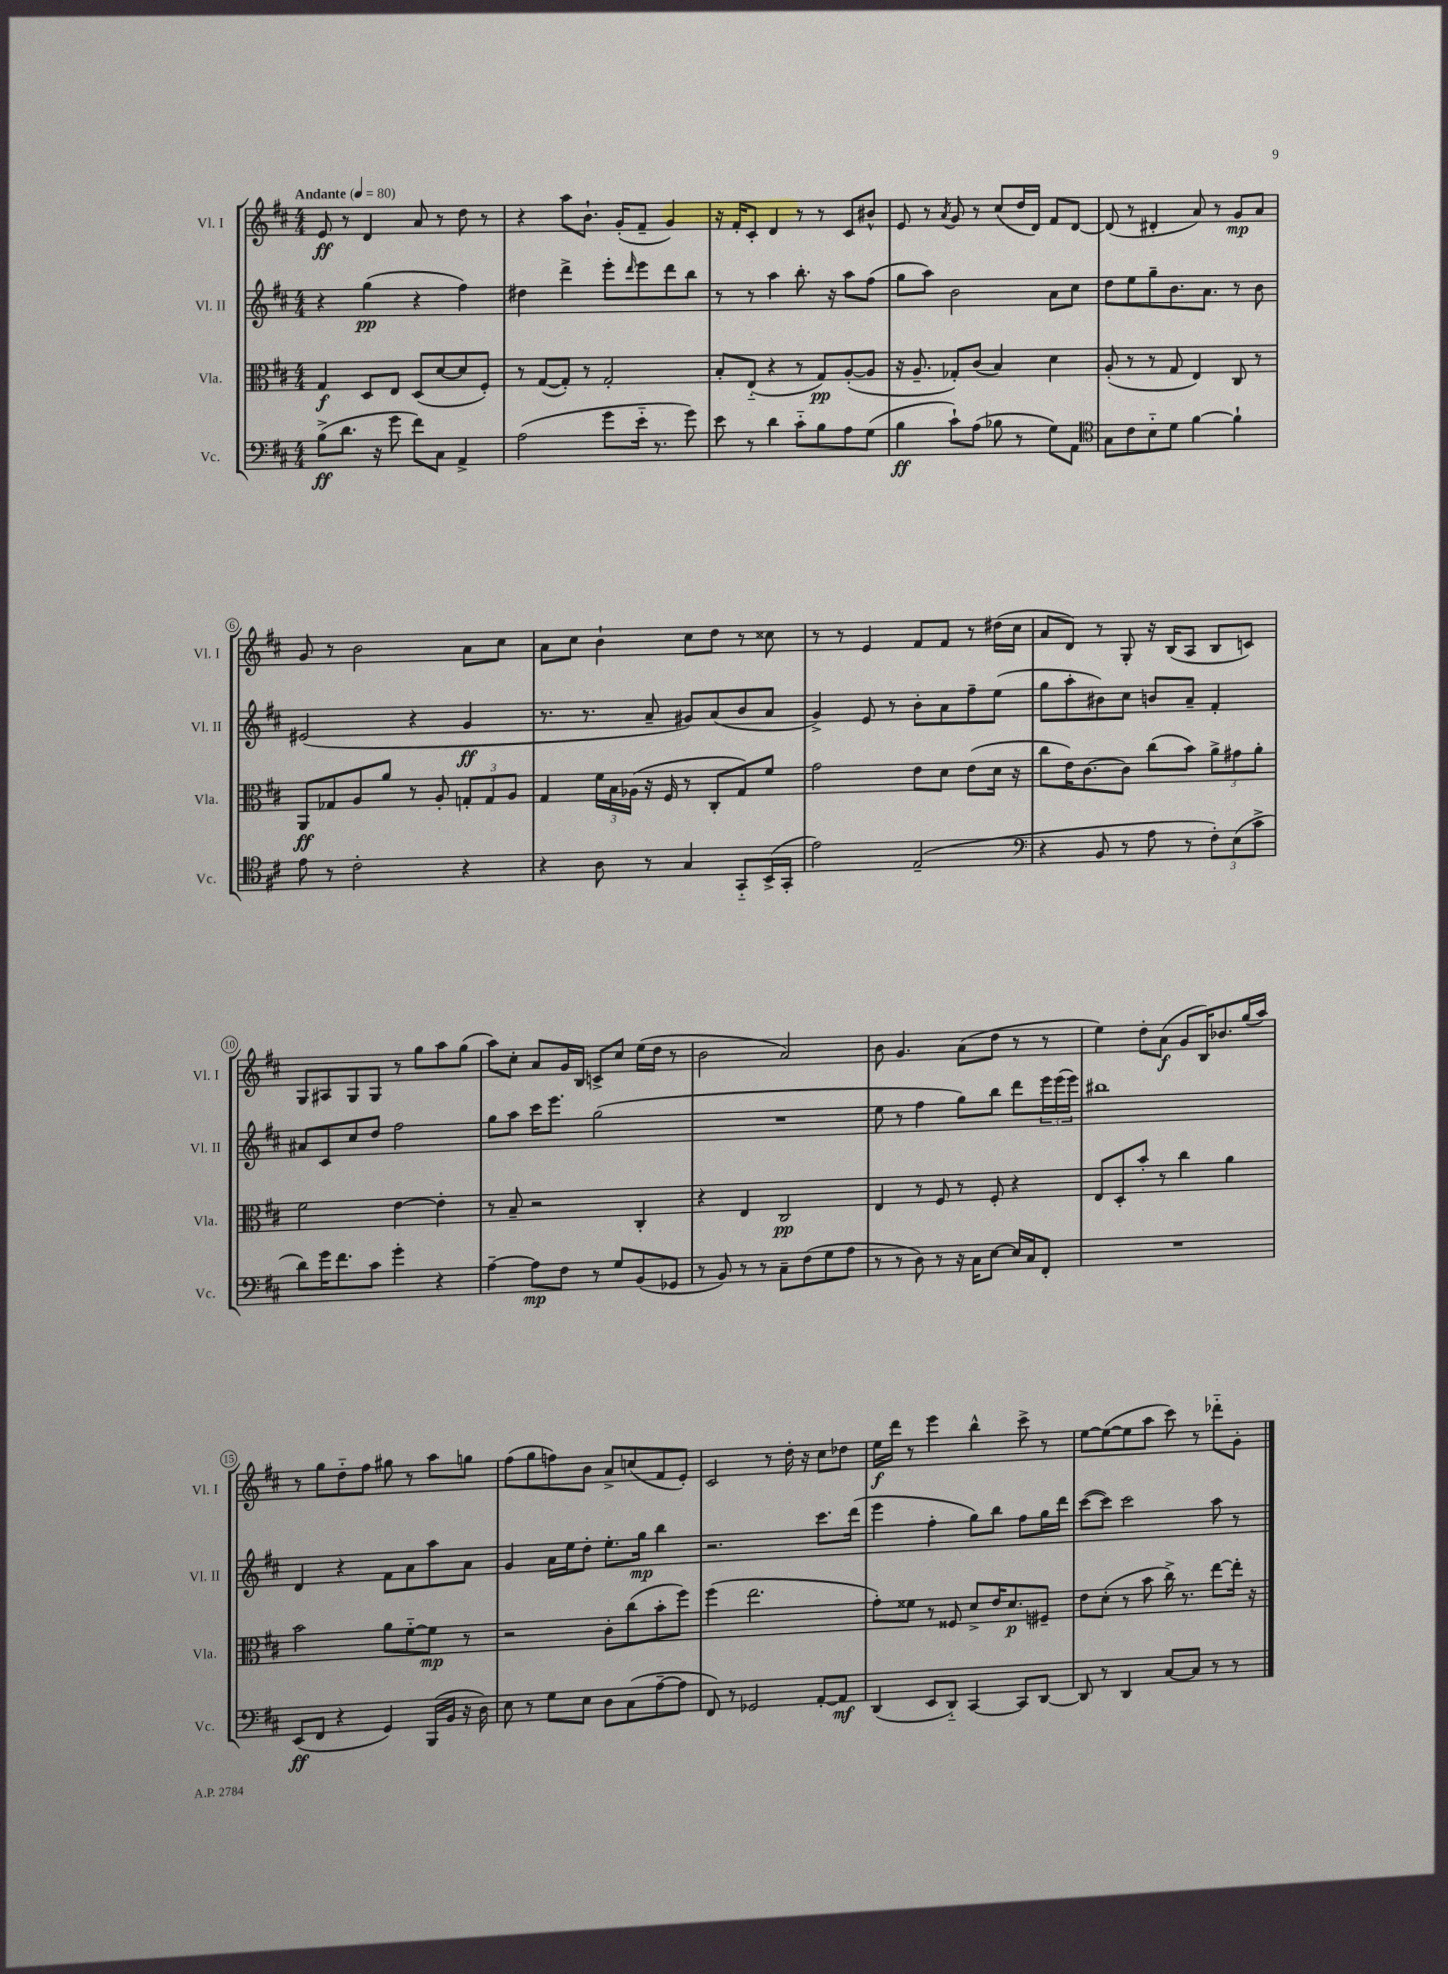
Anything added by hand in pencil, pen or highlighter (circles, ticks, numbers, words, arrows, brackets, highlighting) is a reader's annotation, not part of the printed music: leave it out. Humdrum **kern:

**kern	**dynam	**kern	**dynam	**kern	**dynam	**kern	**dynam
*part4	*part4	*part3	*part3	*part2	*part2	*part1	*part1
*staff4	*staff4	*staff3	*staff3	*staff2	*staff2	*staff1	*staff1
*I"Vc.	*	*I"Vla.	*	*I"Vl. II	*	*I"Vl. I	*
*I'Vc.	*	*I'Vla.	*	*I'Vl. II	*	*I'Vl. I	*
*clefF4	*	*clefC3	*	*clefG2	*	*clefG2	*
*k[f#c#]	*	*k[f#c#]	*	*k[f#c#]	*	*k[f#c#]	*
*M4/4	*	*M4/4	*	*M4/4	*	*M4/4	*
*MM80	*	*MM80	*	*MM80	*	*MM80	*
=1	=1	=1	=1	=1	=1	=1	=1
!	!	!	!	!	!	!LO:TX:a:B:t=Andante	!
(8B^\L	ff	4G/	f	4r	.	8e/	ff
8.d\J	.	.	.	.	.	8r	.
.	.	8D/L	.	(4gg\	pp	4d/	.
16r	.	.	.	.	.	.	.
8g\	.	8E/J	.	.	.	.	.
8f#\L)	.	(8D/L	.	4r	.	8a/	.
8C#\J	.	[8d/	.	.	.	8r	.
4AA^/	.	8d/]	.	4ff#\)	.	8dd\	.
.	.	8F#'/J)	.	.	.	8r	.
=2	=2	=2	=2	=2	=2	=2	=2
(2A\	.	8r	.	4dd#X\	.	4r	.
.	.	([8G/L	.	.	.	.	.
.	.	8G'/J])	.	4ddd^\	.	8aa\L	.
.	.	8r	.	.	.	8.b`\J	.
8g\L	.	2G'/	.	8eee'\L	.	.	.
.	.	.	.	.	.	(16g'/KL	.
.	.	.	.	16qqddd/	.	.	.
16e\Jk	.	.	.	8eee\	.	8f#~/J	.
8.r	.	.	.	.	.	.	.
.	.	.	.	8ddd\	.	4g/)	.
8g\)	.	.	.	8bb\J	.	.	.
=3	=3	=3	=3	=3	=3	=3	=3
8e\	.	8B'/L	.	8r	.	16r	.
.	.	.	.	.	.	16f#'/KL	.
8r	.	(8E/J	.	8r	.	8c#'/J	.
4d\	.	4r	.	4aa\	.	4d/	.
8c#\L	.	8r	.	8.bb'\	.	8r	.
8B\	.	8G/L)	pp	.	.	8r	.
.	.	.	.	16r	.	.	.
8A\	.	([8A'/	.	8aa\L	.	8c#/L	.
(8G\J	.	8A/J]	.	(8ff#\J	.	8b#X^^/J	.
=4	=4	=4	=4	=4	=4	=4	=4
4B\	ff	16r	.	8gg\L	.	8e/	.
.	.	8.A~/	.	.	.	.	.
.	.	.	.	8aa\J)	.	8r	.
.	.	.	.	.	.	8qa/	.
8c#`\L)	.	8G-X'/L)	.	2b\	.	8g/	.
(8A\J	.	(8c#/J	.	.	.	8r	.
8B-X\	.	4B/)	.	.	.	(8cc#/L	.
8r	.	.	.	.	.	16dd/L	.
.	.	.	.	.	.	16d/JJ)	.
8G\L)	.	4d\	.	8a\L	.	8f#/L	.
8AA\J	.	.	.	8cc#\J	.	[8d/J	.
=5	=5	=5	=5	=5	=5	=5	=5
*clefC4	*	*	*	*	*	*	*
8G\L	.	(8A'/	.	8dd\L	.	(8d/]	.
8c#\	.	8r	.	8ee\	.	8r	.
8B\	.	8r	.	8gg~\	.	4d#X'/	.
8d\J	.	8G/	.	8.b\	.	.	.
[4f#\	.	4E/)	.	.	.	8a/)	.
.	.	.	.	8.a\J	.	.	.
.	.	.	.	.	.	8r	.
4f#`\]	.	8C#/	.	8r	.	8g/L	mp
.	.	8r	.	8b\	.	8a/J	.
!!LO:LB:g=z
=6	=6	=6	=6	=6	=6	=6	=6
8e\	.	8AA/L	ff	(2e#X/	.	8g/	.
8r	.	8G-X/	.	.	.	8r	.
2c#'\	.	8A/	.	.	.	2b\	.
.	.	8a/J	.	.	.	.	.
.	.	8r	.	4r	.	.	.
.	.	8A'/	.	.	.	.	.
4r	.	12Gn'/L	.	4g/	ff	8a\L	.
.	.	12G/	.	.	.	.	.
.	.	.	.	.	.	8cc#\J	.
.	.	12A/J	.	.	.	.	.
=7	=7	=7	=7	=7	=7	=7	=7
4r	.	4G/	.	8.r	.	8a\L	.
.	.	.	.	.	.	8cc#\J	.
.	.	.	.	8.r	.	.	.
8A\	.	24f#\LL	.	.	.	4b`\	.
.	.	24B\	.	.	.	.	.
.	.	(24A-X\JJ	.	.	.	.	.
8r	.	16r	.	8a~/	.	.	.
.	.	16F#/	.	.	.	.	.
4G/	.	8r	.	8g#X/L)	.	8cc#\L	.
.	.	8C#'/L	.	(8a/	.	8dd\J	.
8GG/L	.	8G/)	.	8b/	.	8r	.
(16BB^/L	.	8f#/J	.	8a/J	.	8cc##X\	.
16GG'/JJ	.	.	.	.	.	.	.
=8	=8	=8	=8	=8	=8	=8	=8
2e\)	.	2g\	.	4g^/)	.	8r	.
.	.	.	.	.	.	8r	.
.	.	.	.	8e/	.	4e/	.
.	.	.	.	8r	.	.	.
(2E~/	.	8e\L	.	8b'\L	.	8f#/L	.
.	.	8d\J	.	8a\	.	8f#/J	.
.	.	(8e\L	.	8ff#~\	.	8r	.
.	.	16d\Jk	.	(8ee\J	.	(16dd#X\LL	.
.	.	16r	.	.	.	16cc#\JJ	.
=9	=9	=9	=9	=9	=9	=9	=9
*clefF4	*	*	*	*	*	*	*
4r	.	8cc#\L	.	8gg\L	.	8a/L	.
.	.	16e\K)	.	8aa'\	.	8d/J)	.
.	.	[8.c#\	.	.	.	.	.
8BB/	.	.	.	8b#X\)	.	8r	.
8r	.	8c#\J]	.	8cc#\J	.	8G'/	.
8A\	.	(8cc#\L	.	8bn/L	.	16r	.
.	.	.	.	.	.	(16B/KL	.
8r	.	8b\J)	.	8a~/J	.	8A/J	.
12F#'\L)	.	12a^\L	.	4f#'/	.	8B/L	.
(12E\	.	12g#X\	.	.	.	.	.
.	.	.	.	.	.	8cn/J)	.
12c#^\J	.	12a'\J	.	.	.	.	.
!!LO:LB:g=z
=10	=10	=10	=10	=10	=10	=10	=10
8d\L)	.	2f#\	.	8a#X/L	.	8G/L	.
16g\K	.	.	.	8c#/	.	8A#X/	.
8.f#\	.	.	.	.	.	.	.
.	.	.	.	8cc#/	.	8G/	.
8c#\J	.	.	.	8dd/J	.	8G/J	.
4g'\	.	[4e\	.	2ff#\	.	8r	.
.	.	.	.	.	.	8gg\L	.
4r	.	4e'\]	.	.	.	8aa\	.
.	.	.	.	.	.	(8gg\J	.
=11	=11	=11	=11	=11	=11	=11	=11
[4A~\	.	8r	.	8gg\L	.	8aa\L)	.
.	.	8B~/	.	8aa\J	.	8cc#'\J	.
8A\L]	mp	2r	.	16ccc#\KL	.	8a/L	.
.	.	.	.	8.eee\J	.	.	.
8F#\J	.	.	.	.	.	16g/L	.
.	.	.	.	.	.	16B/JJ	.
8r	.	.	.	(2gg\	.	8cn^/L	.
8G/L	.	.	.	.	.	8cc#/J	.
(8BB/	.	4C#'/	.	.	.	(16ee\LL	.
.	.	.	.	.	.	16dd\JJ	.
8GG-X/J	.	.	.	.	.	8r	.
=12	=12	=12	=12	=12	=12	=12	=12
8r	.	4r	.	1r	.	2b\	.
8BB/)	.	.	.	.	.	.	.
8r	.	4E/	.	.	.	.	.
8r	.	.	.	.	.	.	.
8C#~\L	.	2C#/	pp	.	.	2a/)	.
(8F#\	.	.	.	.	.	.	.
8G\	.	.	.	.	.	.	.
8A\J	.	.	.	.	.	.	.
=13	=13	=13	=13	=13	=13	=13	=13
8r	.	4E/	.	8ee\	.	8b\	.
8r	.	.	.	8r	.	4.g/	.
8D\)	.	8r	.	4ff#\	.	.	.
8r	.	8F#/	.	.	.	.	.
16r	.	8r	.	8gg\L)	.	(8a\L	.
16C#\KL	.	.	.	.	.	.	.
[8E\J	.	8F#'/	.	8bb\J	.	8dd\J	.
16E/LL]	.	4r	.	8ddd\L	.	8r	.
16C#/J	.	.	.	.	.	.	.
8FF#'/J	.	.	.	24eee\L	.	8r	.
.	.	.	.	(24eee\	.	.	.
.	.	.	.	24eee\JJ)	.	.	.
=14	=14	=14	=14	=14	=14	=14	=14
1r	.	8E/L	.	1bb#X	.	4ee\)	.
.	.	8D'/	.	.	.	.	.
.	.	8b'/J	.	.	.	8dd'\L	.
.	.	8r	.	.	.	(8a\J	f
.	.	4cc#\	.	.	.	8g/L	.
.	.	.	.	.	.	16B/K)	.
.	.	.	.	.	.	8.b-X/	.
.	.	4a\	.	.	.	.	.
.	.	.	.	.	.	(16gg/L	.
.	.	.	.	.	.	16aa/JJ)	.
!!LO:LB:g=z
=15	=15	=15	=15	=15	=15	=15	=15
(8EE/L	ff	2b\	.	4d/	.	8r	.
8FF#/J	.	.	.	.	.	8gg\L	.
4r	.	.	.	4r	.	8dd\	.
.	.	.	.	.	.	8ff#\J	.
4GG/)	.	8a\L	.	8f#\L	.	8gg#X\	.
.	.	[8f#\	.	8a\	.	8r	.
(16BBB/LL	.	8f#\J]	mp	8aa\	.	8aa\L	.
16BB/JJ	.	.	.	.	.	.	.
16r	.	8r	.	8a\J	.	8ggn\J	.
16D\)	.	.	.	.	.	.	.
=16	=16	=16	=16	=16	=16	=16	=16
8E\	.	2r	.	4g/	.	(8ff#\L	.
8r	.	.	.	.	.	8gg\	.
8G\L	.	.	.	16a\LL	.	8ffn\)	.
.	.	.	.	16ee\J	.	.	.
8E\J	.	.	.	8dd'\J	.	8b\J	.
8D\L	.	8c#'\L	.	8.ee'\L	.	8a^/L	.
(8C#\	.	(8cc#\	.	.	.	(8ccn/	.
.	.	.	.	16gg\Jk	mp	.	.
[8A~\	.	8b'\	.	4bb\	.	8f#/	.
8A\J]	.	8ff#\J)	.	.	.	8e'/J)	.
=17	=17	=17	=17	=17	=17	=17	=17
8FF#/)	.	(4ff#\	.	2.r	.	2c#/	.
8r	.	.	.	.	.	.	.
2GG-X/	.	2.ee\	.	.	.	.	.
.	.	.	.	.	.	8r	.
.	.	.	.	.	.	16dd'\	.
.	.	.	.	.	.	16r	.
[8AA'/L	.	.	.	8.ccc#\L	.	8cc#\L	.
8AA/J]	mf	.	.	.	.	8dd-X\J	.
.	.	.	.	(16ddd\Jk	.	.	.
=18	=18	=18	=18	=18	=18	=18	=18
(4DD/	.	8g'\L)	.	4eee\	.	16ee\LL	f
.	.	.	.	.	.	16ddd\JJ	.
.	.	8f##X\J	.	.	.	8r	.
8EE/L	.	8r	.	4ff#'\	.	4eee\	.
8DD/J)	.	8F##X/	.	.	.	.	.
[4CC#/	.	8d^/L	.	8gg\L)	.	4bb^^\	.
.	.	16e/K	.	8bb\J	.	.	.
.	.	8.d/	p	.	.	.	.
8CC#/L]	.	.	.	8ff#\L	.	8ccc#^\	.
[8DD/J	.	8F#X~/J	.	16gg\L	.	8r	.
.	.	.	.	16ddd\JJ	.	.	.
=19	=19	=19	=19	=19	=19	=19	=19
8DD/]	.	8e\L	.	([8ccc#\L	.	[8ee\L	.
8r	.	(8d'\J	.	8ccc#\J])	.	(8ee\_	.
4DD/	.	8r	.	2ccc#\	.	8ee\]	.
.	.	8b\	.	.	.	8aa\J	.
[8C#/L	.	16cc#^\)	.	.	.	8ccc#\)	.
.	.	8.r	.	.	.	.	.
8C#/J]	.	.	.	.	.	8r	.
8r	.	[8ee\L	.	8aa\	.	8ddd-X\L	.
8r	.	16ee'\Jk]	.	8r	.	8g'\J	.
.	.	16r	.	.	.	.	.
==	==	==	==	==	==	==	==
*-	*-	*-	*-	*-	*-	*-	*-
